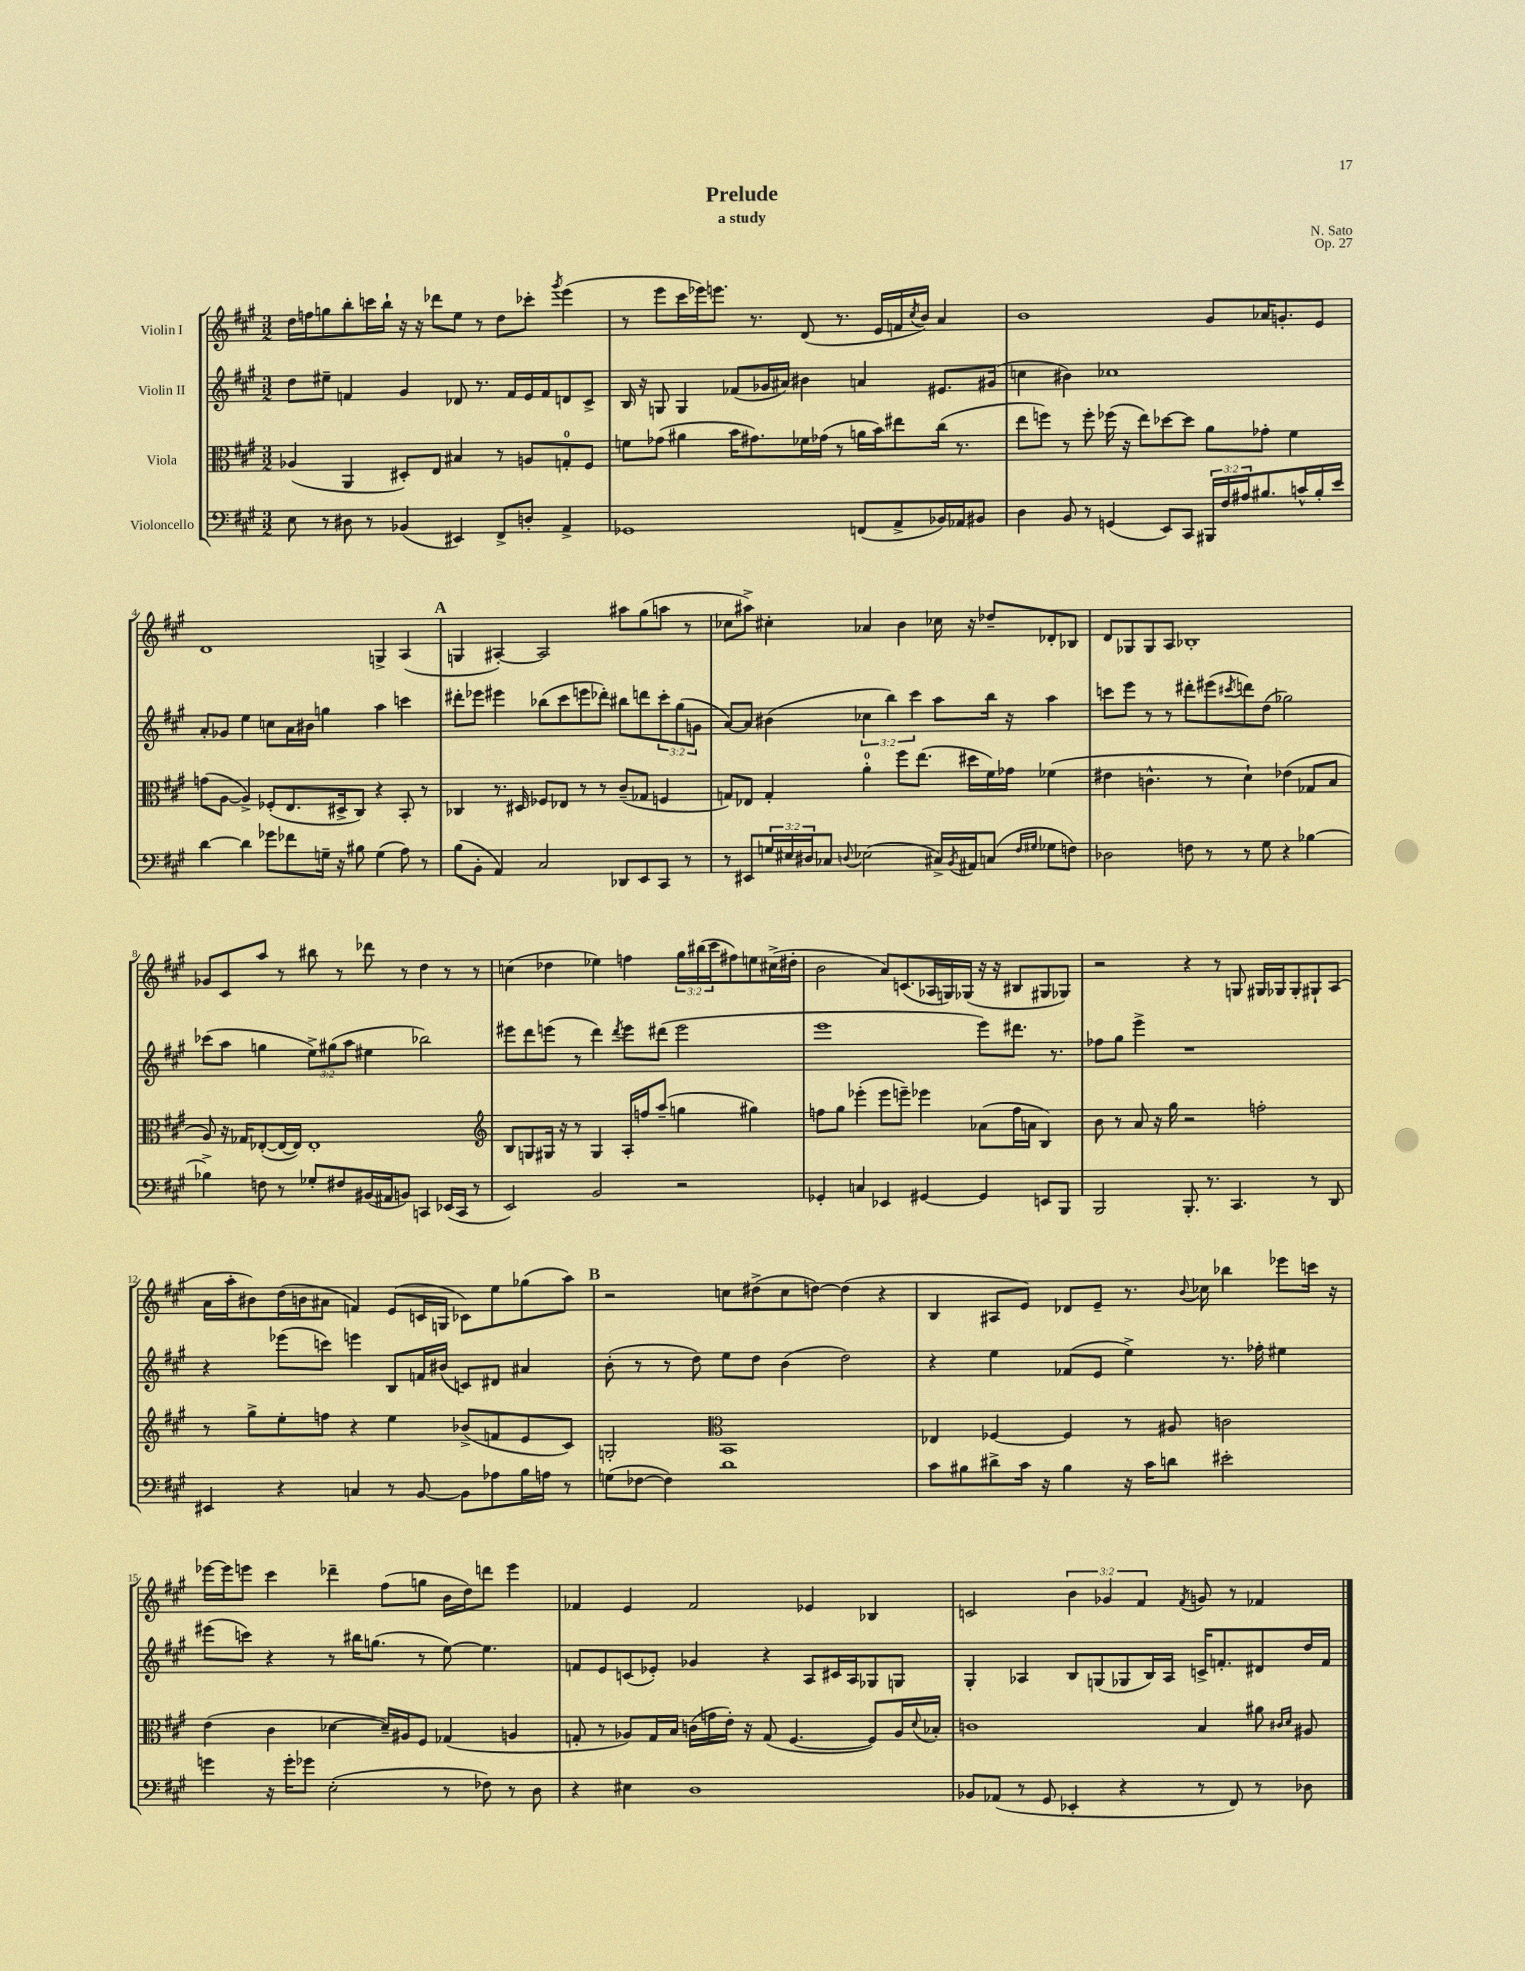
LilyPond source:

\header { title = "Prelude" composer = "N. Sato" subtitle = "a study" opus = "Op. 27" }
<<
\new StaffGroup <<
\new Staff = "s0" \with { instrumentName = "Violin I" } {
    \clef treble \key a \major \numericTimeSignature \time 3/2 \override Staff.TupletNumber.text = #tuplet-number::calc-fraction-text
    d''16 f''16 g''8 b''8-. c'''16 b''16-! r16 r16 des'''8 e''8 r8 d''8 ces'''8-. \acciaccatura { gis'''8 } e'''4( |
    r8 e'''8 cis'''16 ees'''16) e'''8. r8. d'8( r8. e'16 f'16 \acciaccatura { cis''8 } b'16) a'4 |
    b'1 gis'8 aes'16 g'8.-. e'8 |
    d'1 g4-> a4( |
    \mark \markup { \bold "A" } g4 ais4~-.) ais2 ais''8 gis''8( a''8 r8 |
    ces''8 ais''8->) cis''4-. aes'4 b'4 ces''16 r16 des''8-- des'8-. bes8 |
    d'8 ges8 ges8 a8 bes1-. |
    ges'8 cis'8 a''8 r8 bis''8 r8 des'''8 r8 d''4 r8 r8 |
    c''4( des''4 ees''4) f''4 \tuplet 3/2 { gis''16 bis''16( cis'''16 } fis''8) e''8 cis''16->( dis''16-. |
    b'2 a'8) c'8.( aes16 g16) ges16( r16 r16 bis8 gis8 ges8) |
    r2 r4 r8 g8 gis16 ges16 ges8-. gis8-! a8( |
    a'16 a''16-. bis'8) d''16( b'16 ais'8 f'4) e'8( c'16 g16 ces'8) e''8 ges''8( a''8) |
    \mark \markup { \bold "B" } r2 c''8 dis''8->( c''8 d''8~) d''4( r4 |
    b4 ais8 e'8) des'8 e'8-- r8. \appoggiatura { b'8 } ces''16 bes''4 ees'''8 c'''16 r16 |
    ees'''16~ ees'''16 e'''8 cis'''4 des'''4-- fis''8( g''8 b'16 d''16) d'''8 e'''4 |
    fes'4 e'4 fes'2 ees'4 bes4 |
    c'2 \tuplet 3/2 { b'4 ges'4 fis'4 } \acciaccatura { fis'8 } g'8 r8 fes'4 \bar "|." |
}
\new Staff = "s1" \with { instrumentName = "Violin II" } {
    \clef treble \key a \major \numericTimeSignature \time 3/2 \override Staff.TupletNumber.text = #tuplet-number::calc-fraction-text
    d''8 eis''8-- f'4 gis'4 des'8 r8. f'16 e'16 f'16 d'8 cis'8-> |
    b16 r16 g8 g4 fes'8( ges'16 ais'16) bis'4 a'4 eis'8. gis'16( |
    c''4 bis'4) ces''1 |
    a'8-. ges'8 e''4 c''8 a'16 bis'16 g''4 a''4 c'''4 |
    \mark \markup { \bold "A" } dis'''8-. ees'''8 eis'''4 bes''8( cis'''8 e'''8 des'''8-.) bis''8 d'''8 \tuplet 3/2 { cis'''8-. gis''8( g'8 } |
    a'8~) a'8 bis'4( \tuplet 3/2 { ces''4 b''4) cis'''4 } a''8 b''16 r16 a''4 |
    c'''8 e'''8 r8 r8 dis'''8-. eis'''8( \acciaccatura { cis'''8 } d'''8) d''8( ges''2) |
    ces'''8( a''8 g''4 \tuplet 3/2 { e''8->) gis''8( a''8 } eis''4 bes''2) |
    eis'''8 d'''8 e'''8( r8 d'''4) \acciaccatura { d'''8 } e'''8 dis'''8( e'''2 |
    e'''1 e'''8) dis'''8. r8. |
    fes''8 gis''8 e'''4-> r1 |
    r4 ees'''8( c'''8) e'''4 b8 f'16 bis'16( c'8) dis'8 ais'4 |
    \mark \markup { \bold "B" } b'8-.( r8 r8 d''8) e''8 d''8 b'4( d''2) |
    r4 e''4 fes'8( e'8 e''4->) r8. fes''16-. eis''4 |
    eis'''8( c'''8) r4 r8 bis''16 g''8.( r8 e''8~) e''4. |
    f'8 e'8 c'8( ees'8-.) ges'4 r4 a8 cis'16 a16 ges8 g8 |
    gis4-. aes4 b8 g8( ges8 b16) aes16 c'16-> f'8.-. dis'8 d''16 f'16 \bar "|." |
}
\new Staff = "s2" \with { instrumentName = "Viola" } {
    \clef alto \key a \major \numericTimeSignature \time 3/2
    aes4( a,4 dis8-.) e8 bis4 r8 a8 g8-0-. fis8 |
    f'8 ges'8( ais'4 b'16 gis'8.) fes'16 ges'16( r8 a'16 b'16) eis''8 cis''16( r8. |
    e''8 f''8) r8 f''8-. fes''16( r16 e''8) des''8~ des''8 a'8 ges'8-. fis'4 |
    g'8( a8~ a4->) fes8-.( e8. dis16-> cis8) r4 b,8-. r8 |
    \mark \markup { \bold "A" } ces4 r8. dis16 fes8 ees8 r8 r8 cis'8--( ges8 f4 |
    g8) ees8 g4-. a'4-0-. fis''8 e''8.( dis''16 fis'16) ges'16 fes'4( |
    eis'4 c'4.-^ r8 d'4-!) ees'4( ges8 b8 |
    a8) r16 ges16 ees8~-.( ees16~ ees16) ees1-. |
    \clef treble b8 g8 gis16 r16 r8 gis4 a16-. f''16 a''8--( g''4 gis''4) |
    f''8 gis''8 ees'''4-.( ees'''8 e'''8--) ees'''4 aes'8( f''16 a'16 b4) |
    b'8 r8 a'8 r16 gis''16 r2 f''2-. |
    r8 gis''8-> e''8-. f''8 r4 e''4 bes'8->( f'8 e'8 cis'8) |
    \mark \markup { \bold "B" } g2-. \clef alto b,1 |
    ees4 fes4~ fes4 r8 ais8 c'2 |
    e'4( cis'4 des'4~ des'16--) ais16 fis8 ges4( a4 |
    g8-. r8 aes8) g16 b16 c'16( g'16 e'16-.) r16 g8( fis4.~ fis8) aes16 \appoggiatura { d'8 } bes16-. |
    c'1 b4 ais'8 \grace { cis'16 d'16 } ais8 \bar "|." |
}
\new Staff = "s3" \with { instrumentName = "Violoncello" } {
    \clef bass \key a \major \numericTimeSignature \time 3/2 \override Staff.TupletNumber.text = #tuplet-number::calc-fraction-text
    e8 r8 dis8 r8 bes,4( eis,4) fis,8-> d8-. a,4-> |
    ges,1 f,8( a,8-> bes,16) aes,16 bis,8 |
    d4 b,8 r8 g,4( e,8) cis,8 \tuplet 3/2 { bis,,16 fis16 ais16 } bis8. c'16-^ bis16-. e'16 |
    d'4~ d'4 ges'8 fes'8 g16-- r16 bis8 g4( a8) r8 |
    \mark \markup { \bold "A" } b8( b,8-. a,4) cis2 des,8 e,8 cis,8 r8 |
    r8 eis,8 \tuplet 3/2 { g16 eis16 dis16 } ces8 \appoggiatura { d8 } ees2( cis16->) \acciaccatura { b,8 } ais,16 c8( \grace { fis16 gis16 } ges8 f8) |
    des2 f8 r8 r8 gis8 r4 bes4~ |
    bes4-> f8 r8 ges8-. fis8 bis,16( ais,16 b,8) c,4 ees,16( c,16 r8 |
    e,2) b,2 r2 |
    ges,4-. c4 ees,4 gis,4~ gis,4 e,8 b,,8 |
    b,,2 b,,8.-. r8. cis,4. r8 d,8 |
    eis,4 r4 c4 r8 b,8~ b,8 aes8 b16 a16 r8 |
    \mark \markup { \bold "B" } g8( fes8~ fes4) d'1 |
    cis'8 bis8 dis'8-> cis'16 r16 bis4 r16 cis'16 d'8 eis'2-. |
    g'4 r16 g'16-. ges'8 e2-.( r8 fes8) r8 d8 |
    r4 eis4 d1 |
    bes,8 aes,8( r8 gis,8 ees,4-. r4 r8 fis,8) r8 des8 \bar "|." |
}
>>
>>
